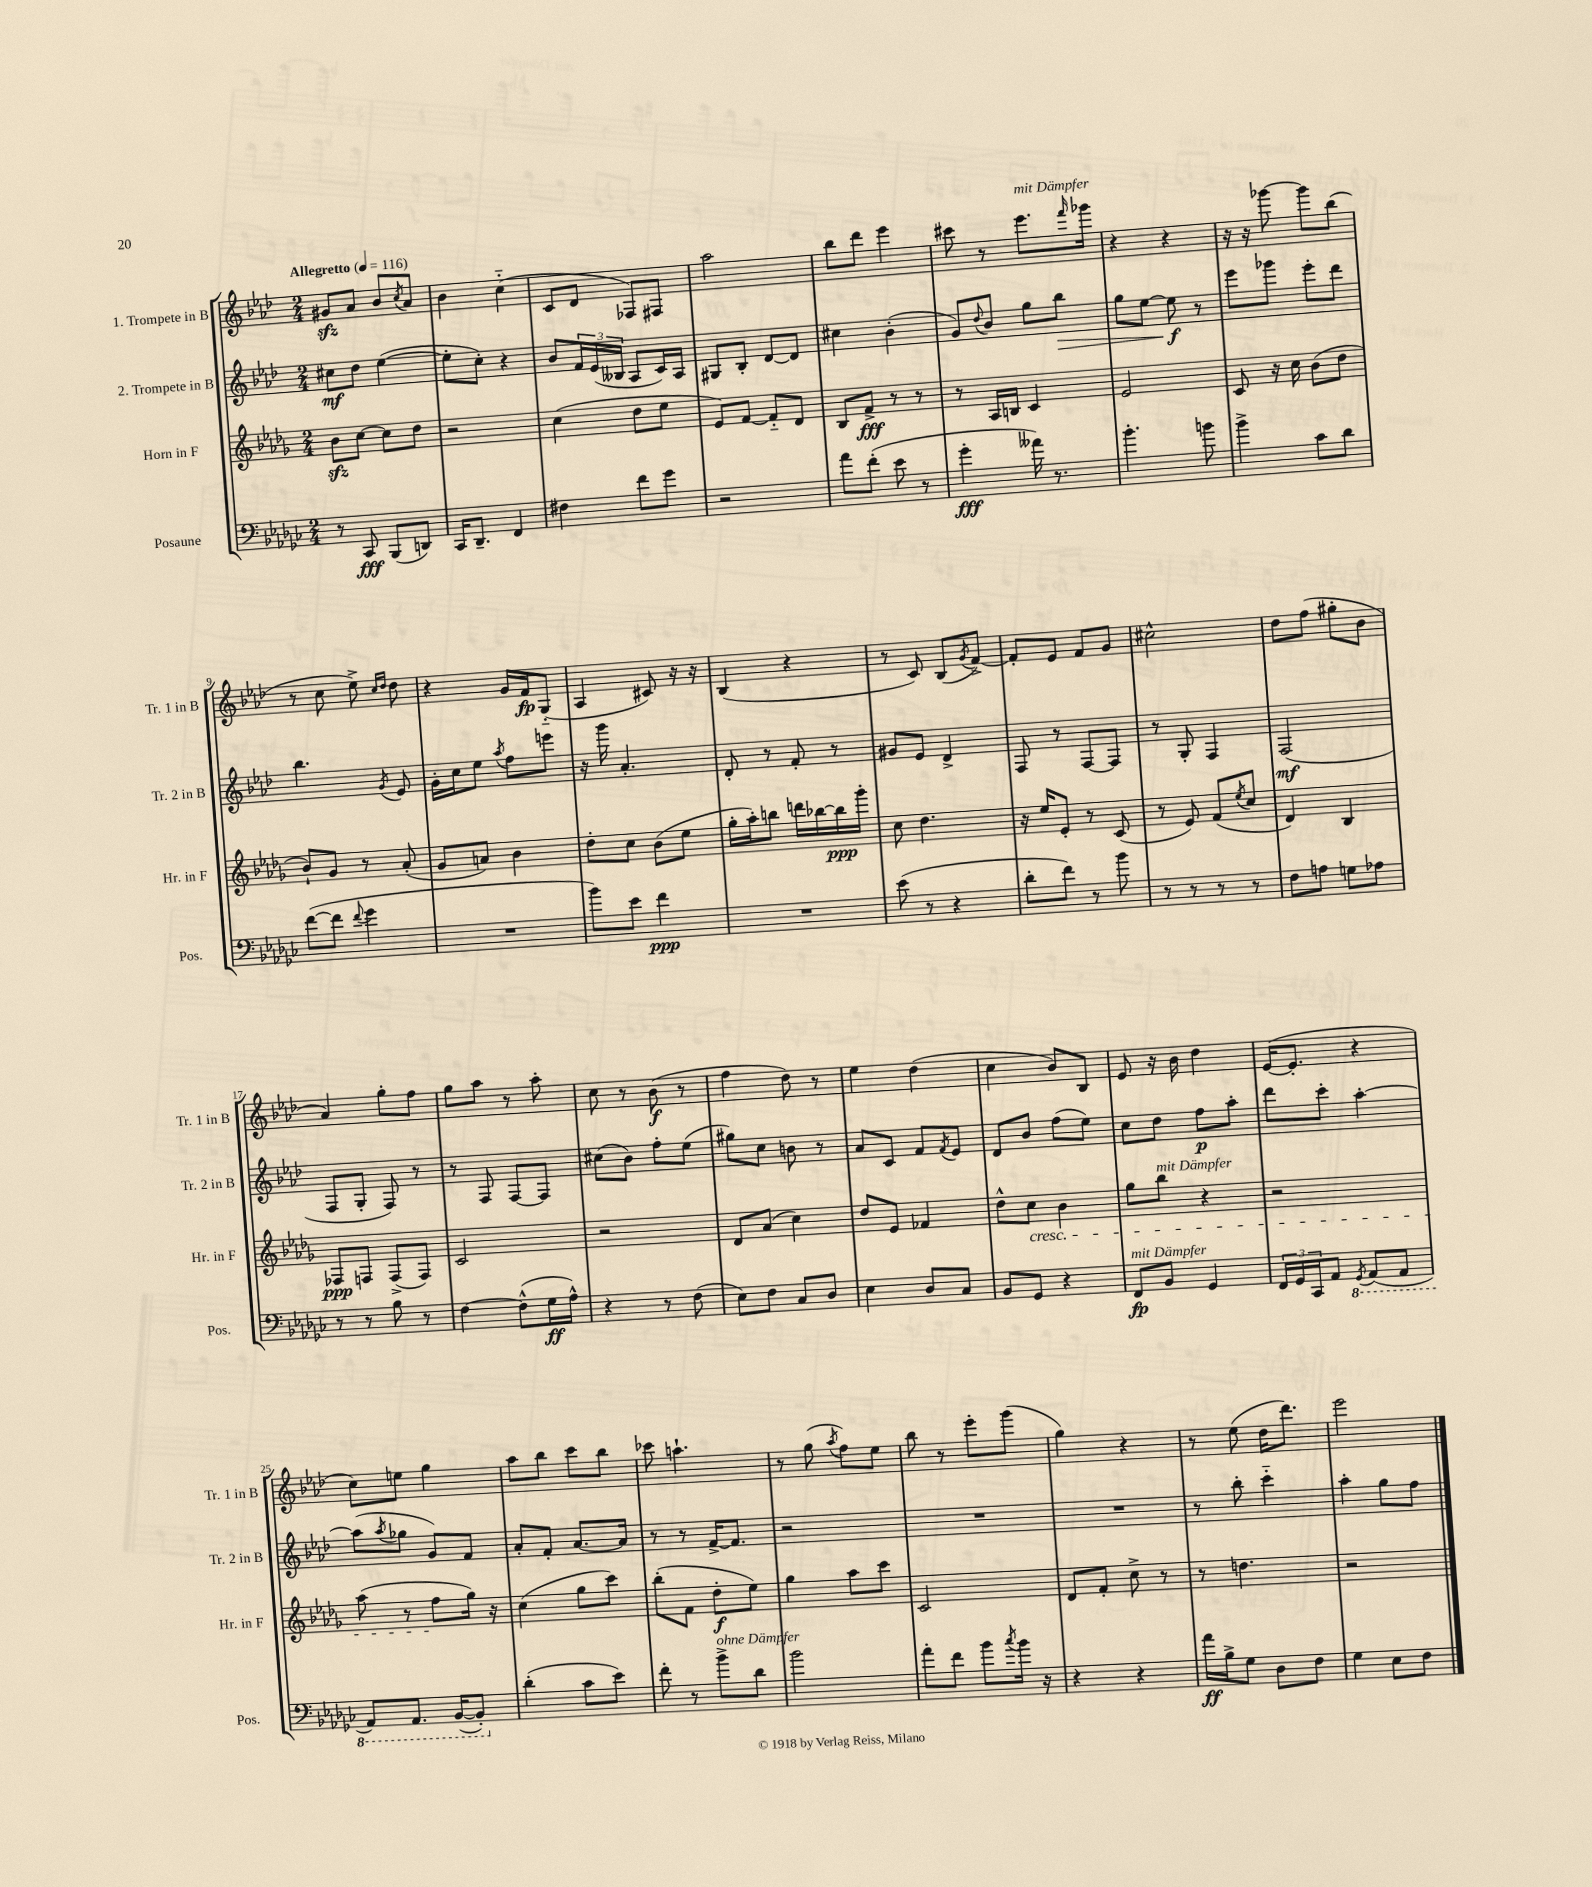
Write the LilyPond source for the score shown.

<<
\new StaffGroup <<
\new Staff = "s0" \with { instrumentName = "1. Trompete in B" shortInstrumentName = "Tr. 1 in B" } {
    \clef treble \key aes \major \numericTimeSignature \time 2/4 \tempo "Allegretto" 4 = 116
    gis'8\sfz aes'8 bes'8 \acciaccatura { c''8 } aes'8 |
    bes'4 c''4-_( |
    c'8 des'8 fes8) fis8 |
    aes''2 |
    bes''8 des'''8 ees'''4 |
    cis'''8 r8 ees'''8.^\markup { \italic "mit Dämpfer" } \grace { f'''16 } ges'''16 |
    r4 r4 |
    r16 r16 ges'''8~ ges'''8 bes''8( |
    r8 c''8 ees''8->) \grace { c''16 des''16 } des''8 |
    r4 g'16 f'16\fp g8-_( |
    aes4 cis'8) r16 r16 |
    bes4( r4 |
    r8 c'8) bes8( \acciaccatura { g'8 } f'8~->) |
    f'8-. ees'8 f'8 g'8 |
    cis''2-^ |
    des''8 f''8( gis''8-. bes'8 |
    aes'4) g''8-. f''8 |
    g''8 aes''8 r8 aes''8-. |
    c''8 r8 bes'8\f( r8 |
    f''4 des''8) r8 |
    ees''4 des''4( |
    c''4 bes'8) bes8 |
    ees'8 r16 bes'16 des''4 |
    ees'16~( ees'8.-. r4 |
    c''8) e''8 g''4 |
    aes''8 bes''8 c'''8 bes''8 |
    ces'''8 a''4.-! |
    r8 g''8( \acciaccatura { aes''8 } f''8) ees''8 |
    bes''8 r8 ees'''8-. g'''8( |
    g''4) r4 |
    r8 ees''8( des''16 des'''8.) |
    ees'''2 \bar "|." |
}
\new Staff = "s1" \with { instrumentName = "2. Trompete in B" shortInstrumentName = "Tr. 2 in B" } {
    \clef treble \key aes \major \numericTimeSignature \time 2/4
    cis''8\mf des''8 ees''4~( |
    ees''8-. c''8-.) r4 |
    bes'8 \tuplet 3/2 { f'16 ees'16( beses16 } aes8 c'16) aes16 |
    gis8 bes8-. des'8~ des'8 |
    cis''4 bes'4-.( |
    g'8) \appoggiatura { des''8 } bes'8 g''8 bes''8\> |
    g''8 ees''8~ ees''8\f\! r8 |
    ees'''8 ges'''8 ees'''8-. des'''8 |
    bes''4. \acciaccatura { g'8 } ees'8 |
    g'16-. c''16 ees''8 \acciaccatura { aes''8 } f''8 e'''8 |
    r16 g'''16 aes'4.-. |
    des'8-. r8 f'8-. r8 |
    gis'8 ees'8 des'4-> |
    f8 r8 f8~ f8 |
    r8 g8-. f4 |
    f2\mf( |
    f8 g8-. f8) r8 |
    r8 f8 f8~ f8 |
    cis''8( bes'8) f''8-. ees''8( |
    gis''8) c''8 b'8 r8 |
    aes'8 c'8 f'8 \acciaccatura { f'8 } ees'8 |
    des'8 bes'8 f''8( ees''8) |
    c''8 des''8 f''8\p aes''8-. |
    des'''8 c'''8-. aes''4~-. |
    aes''8( \acciaccatura { aes''8 } ges''8 g'8) f'8 |
    aes'8-. f'8-. aes'8.~ aes'16 |
    r8 r8 f'16~-> f'8. |
    r2 |
    R2 |
    R2 |
    r8 bes''8-. c'''4-_ |
    aes''4-. g''8 f''8 \bar "|." |
}
\new Staff = "s2" \with { instrumentName = "Horn in F" shortInstrumentName = "Hr. in F" } {
    \clef treble \key des \major \numericTimeSignature \time 2/4
    bes'8\sfz c''8~ c''8 des''8 |
    r2 |
    c''4( des''8 ees''8 |
    ees'8) f'8~ f'8-_ des'8 |
    bes8 f'8->\fff r8 r8 |
    r8 aes16 b16 c'4 |
    ees'2 |
    c'8 r16 c''16 bes'8( des''8 |
    bes'8-!) ges'8 r8 aes'8-.( |
    ges'8 a'8) bes'4 |
    des''8-. c''8 bes'8( ees''8 |
    ges''16-. aes''16-.) b''8 d'''16 bes''16~ bes''16\ppp ges'''16-. |
    c''8 des''4. |
    r16 ees''16 ees'8-. r8 c'8( |
    r8 ees'8) f'8( \acciaccatura { ees''8 } c''8 |
    des'4) bes4 |
    fes8\ppp f8 f8->( f8) |
    c'2 |
    r2 |
    des'8 aes'8( c''4) |
    des''8 ees'8 fes'4 |
    des''8-^ c''8\cresc bes'4 |
    ges''8 bes''8^\markup { \italic "mit Dämpfer" } r4 |
    r2 |
    aes''8( r8 f''8\! ges''16) r16 |
    c''4( ges''8 c'''8) |
    bes''8-.( f'8 des''8-.\f ees''8) |
    ges''4 aes''8 c'''8 |
    c'2 |
    des'8 f'8-. c''8-> r8 |
    r8 d''4. |
    r2 \bar "|." |
}
\new Staff = "s3" \with { instrumentName = "Posaune" shortInstrumentName = "Pos." } {
    \clef bass \key ges \major \numericTimeSignature \time 2/4
    r8 ces,8\fff bes,,8( d,8) |
    ces,16 des,8.-- f,4 |
    fis4 f'8 ges'8 |
    r2 |
    aes'8 f'8-.( ees'8 r8 |
    ges'4-.\fff aeses'16) r8. |
    bes'4.-. b'8 |
    bes'4-> ces'8 des'8 |
    f'8~( f'8 \appoggiatura { f'8 } ges'4 |
    R2 |
    bes'8) ees'8 f'4\ppp |
    R2 |
    ees'8( r8 r4 |
    des'8-. f'8) r8 bes'8 |
    r8 r8 r8 r8 |
    f8 a8 g8 aes8 |
    r8 r8 bes8 r8 |
    f4~ f8-^( ges16\ff aes16-^) |
    r4 r8 f8( |
    ees8) f8 ces8 des8 |
    ees4 des8 ces8 |
    bes,8 ges,8 r4 |
    f,8\fp^\markup { \italic "mit Dämpfer" } bes,8 ges,4 |
    \tuplet 3/2 { f,16 ges,16 ces,16 } aes,8 \ottava #-1 \acciaccatura { ges,,8 } aes,,8( aes,,8 |
    aes,,8) aes,,8. bes,,16~( bes,,8-.) \ottava #0 |
    des'4-.( ces'8 ees'8) |
    f'8-. r8 bes'8->^\markup { \italic "ohne Dämpfer" } des'8 |
    bes'2 |
    aes'8-. f'8 bes'8 \acciaccatura { ces''8 } bes'16 r16 |
    r4 r4 |
    aes'16\ff bes16-> ges8 des8 f8 |
    ges4 ees8 f8 \bar "|." |
}
>>
>>
